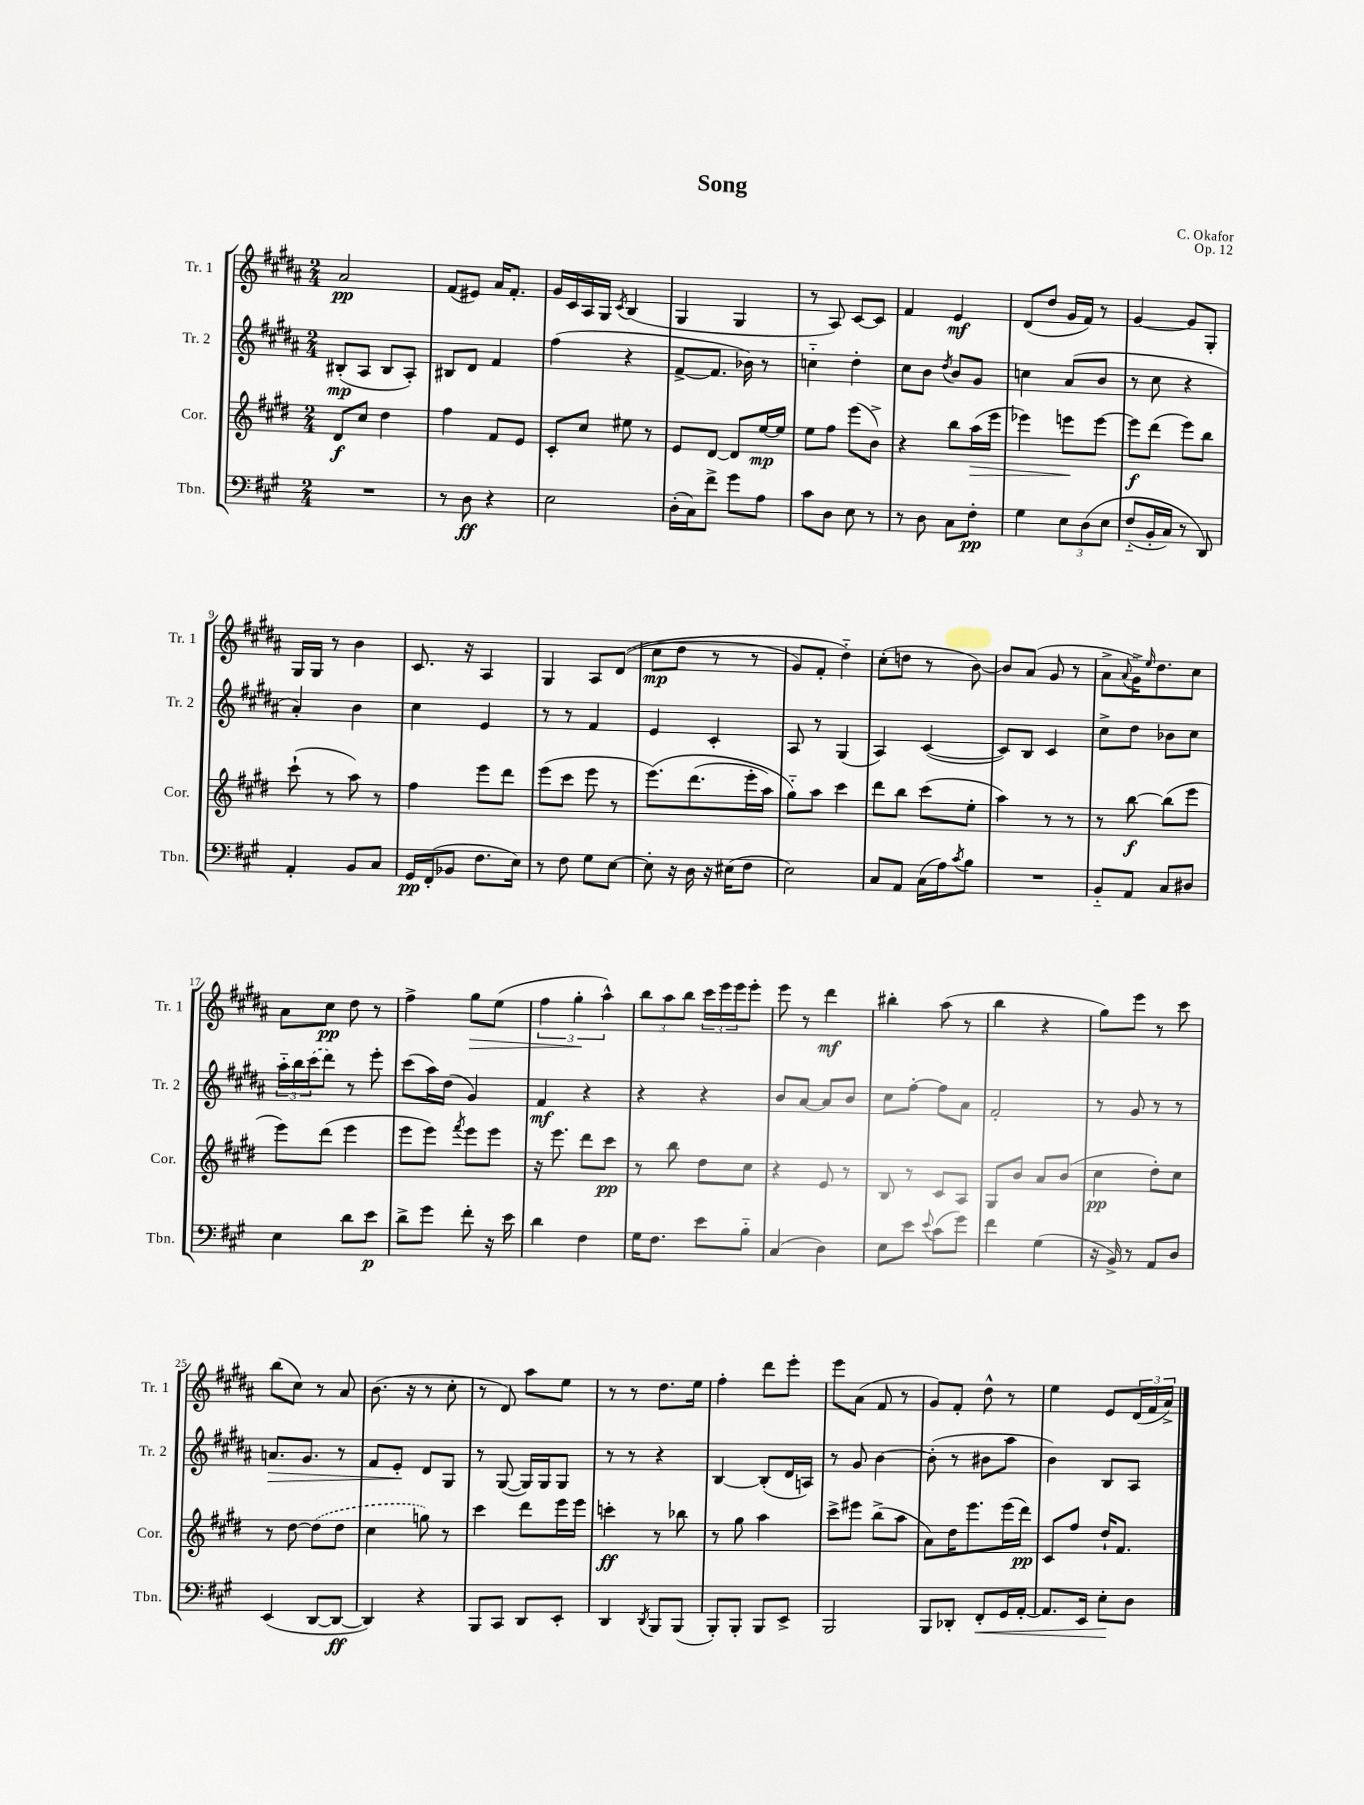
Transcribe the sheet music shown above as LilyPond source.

\header { title = "Song" composer = "C. Okafor" opus = "Op. 12" }
<<
\new StaffGroup <<
\new Staff = "s0" \with { instrumentName = "Tr. 1" shortInstrumentName = "Tr. 1" } {
    \clef treble \key b \major \numericTimeSignature \time 2/4
    ais'2\pp |
    fis'8( eis'8) ais'16 fis'8.-. |
    gis'16 cis'16 ais16 gis16 \acciaccatura { cis'8 } b4( |
    gis4 gis4 |
    r8 ais8) cis'8~ cis'8 |
    fis'4 e'4\mf |
    dis'8( dis''8 gis'16 fis'16) r8 |
    gis'4~ gis'8 gis8-. |
    gis16 gis16 r8 b'4 |
    cis'8. r16 ais4 |
    gis4 ais8 dis'8(\( |
    cis''8\mp dis''8 r8 r8 |
    gis'8) fis'8-. dis''4-_\) |
    cis''8-.( d''8 r8 b'8~) |
    b'8 ais'8( gis'8 r8 |
    ais'8-> \appoggiatura { ais'8 } gis'16->) \grace { e''16 } dis''8. cis''8 |
    ais'8 cis''8\pp dis''8 r8 |
    fis''4-> gis''8\> e''8( |
    \tuplet 3/2 { fis''4 gis''4-.\! ais''4-^) } |
    \tuplet 3/2 { b''8 ais''8 b''8 } \tuplet 3/2 { cis'''16 e'''16 e'''16 } e'''8-. |
    e'''8 r8 dis'''4\mf |
    bis''4-. ais''8( r8 |
    b''4 r4 |
    gis''8) e'''8 r8 cis'''8 |
    b''8( cis''8) r8 ais'8 |
    b'8.( r16 r8 cis''8-. |
    r8 dis'8) ais''8 e''8 |
    r8 r8 dis''8. e''16 |
    fis''4-. dis'''8 e'''8-. |
    e'''8 ais'8( fis'8 r8 |
    gis'8) fis'8-. dis''8-^ r8 |
    e''4 e'8 \tuplet 3/2 { dis'16( fis'16 ais'16->) } \bar "|." |
}
\new Staff = "s1" \with { instrumentName = "Tr. 2" shortInstrumentName = "Tr. 2" } {
    \clef treble \key b \major \numericTimeSignature \time 2/4
    bis8-.\mp( ais8 bis8 ais8-.) |
    bis8 dis'8 fis'4 |
    fis''4( r4 |
    fis'8~-> fis'8. bes'16) r8 |
    c''4-_ dis''4-. |
    cis''8 b'8 \acciaccatura { dis''8 } b'8 gis'8 |
    c''4 ais'8( b'8 |
    r8 cis''8 r4 |
    ais'4-.) b'4 |
    cis''4 e'4 |
    r8 r8 fis'4 |
    e'4 cis'4-. |
    ais8 r8 gis4( |
    ais4) cis'4~( |
    cis'8) b8 cis'4 |
    cis''8-> dis''8 bes'8 cis''8 |
    \tuplet 3/2 { ais''16-_ b''16 \once \slurDashed cis'''16( } dis'''8) r8 e'''8-. |
    cis'''8( ais''16) dis''16( gis'4) |
    fis'4\mf r4 |
    r4 r4 |
    b'8 ais'8~ ais'8 b'8 |
    cis''8 fis''8~-. fis''8 ais'8 |
    fis'2-. |
    r8 gis'8 r8 r8 |
    a'8.\> gis'8. r8 |
    fis'8 e'8-.\! dis'8 gis8 |
    r8 gis8~( gis16) gis16 gis8 |
    r8 r8 r4 |
    b4~ b8-.( dis'16 a16) |
    r8 gis'8 b'4~ |
    b'8-.( r8 bis'8 ais''8 |
    b'4) b8 ais8 \bar "|." |
}
\new Staff = "s2" \with { instrumentName = "Cor." shortInstrumentName = "Cor." } {
    \clef treble \key e \major \numericTimeSignature \time 2/4
    dis'8\f cis''8 dis''4 |
    fis''4 fis'8 e'8 |
    cis'8-. cis''8 eis''8 r8 |
    e'8 dis'8~ dis'8 e''16~\mp e''16 |
    e''8 fis''8 e'''8( b'8->) |
    r4 b''8 a''16\>( e'''16 |
    ees'''4) e'''8\! e'''8~ |
    e'''8\f dis'''8( e'''8) b''8 |
    cis'''8-!( r8 a''8) r8 |
    fis''4 e'''8 dis'''8 |
    e'''8( cis'''8 e'''8 r8 |
    e'''8.)\( dis'''8.( e'''16-. a''16) |
    gis''8-_\) a''8 cis'''4 |
    dis'''8 b''8 cis'''8( e''8-. |
    a''4) r8 r8 |
    r8 b''8~\f b''8( e'''8 |
    e'''8) dis'''8( e'''4 |
    e'''8 e'''8) \acciaccatura { fis'''8 } e'''8 e'''8 |
    r16 e'''8. dis'''8 cis'''8\pp |
    r8 b''8 dis''8 cis''8 |
    r4 e'8 r8 |
    b8 r8 cis'8 a8 |
    gis8 b'8 a'8 b'8( |
    cis''4\pp dis''8-.) cis''8 |
    r8 dis''8~ \once \slurDashed dis''8( dis''8 |
    cis''4 g''8) r8 |
    cis'''4 dis'''8 e'''16 e'''16 |
    c'''4-.\ff r8 bes''8 |
    r8 gis''8 a''4 |
    cis'''8-> eis'''8 b''8->( a''8 |
    a'8) dis''16 e'''8. e'''16( dis'''16\pp) |
    cis'8 fis''8 dis''16-! fis'8. \bar "|." |
}
\new Staff = "s3" \with { instrumentName = "Tbn." shortInstrumentName = "Tbn." } {
    \clef bass \key a \major \numericTimeSignature \time 2/4
    R2 |
    r8 d8\ff r4 |
    e2 |
    d16-.( cis16) fis'8-> gis'8 a8 |
    cis'8 d8 e8 r8 |
    r8 d8 cis8 fis8-.\pp |
    gis4 \tuplet 3/2 { e8 d8\( e8 } |
    fis8-_( b,16-. cis16) r8 d,8\) |
    a,4-. b,8 cis8 |
    gis,16\pp fis,16-.( bes,8 fis8. e16) |
    r8 fis8 gis8 e8~ |
    e8-. r16 d16 r16 eis16( fis8 |
    e2) |
    cis8 a,8 cis16( a16) \acciaccatura { cis'8 } b8 |
    R2 |
    b,8-_ a,8 cis8 dis8 |
    e4 d'8 e'8\p |
    d'8-> gis'8 fis'8-. r16 e'16 |
    d'4 fis4 |
    gis16 fis8. e'8 b8-_ |
    cis4( d4) |
    e8 e'8 \appoggiatura { e'8 } cis'8( gis'8) |
    fis'4 gis4( |
    r16 b,16->) r8 a,8 d8 |
    e,4( d,8~ d,8~\ff |
    d,4) r4 |
    b,,8 cis,8 d,8 e,8-. |
    d,4 \acciaccatura { d,8 } b,,8 b,,8( |
    b,,8-.) b,,8-. b,,8 e,8-> |
    b,,2 |
    b,,8 des,8-. fis,8-.\< gis,16 a,16~-. |
    a,8. e,16 e8-.\! d8 \bar "|." |
}
>>
>>
